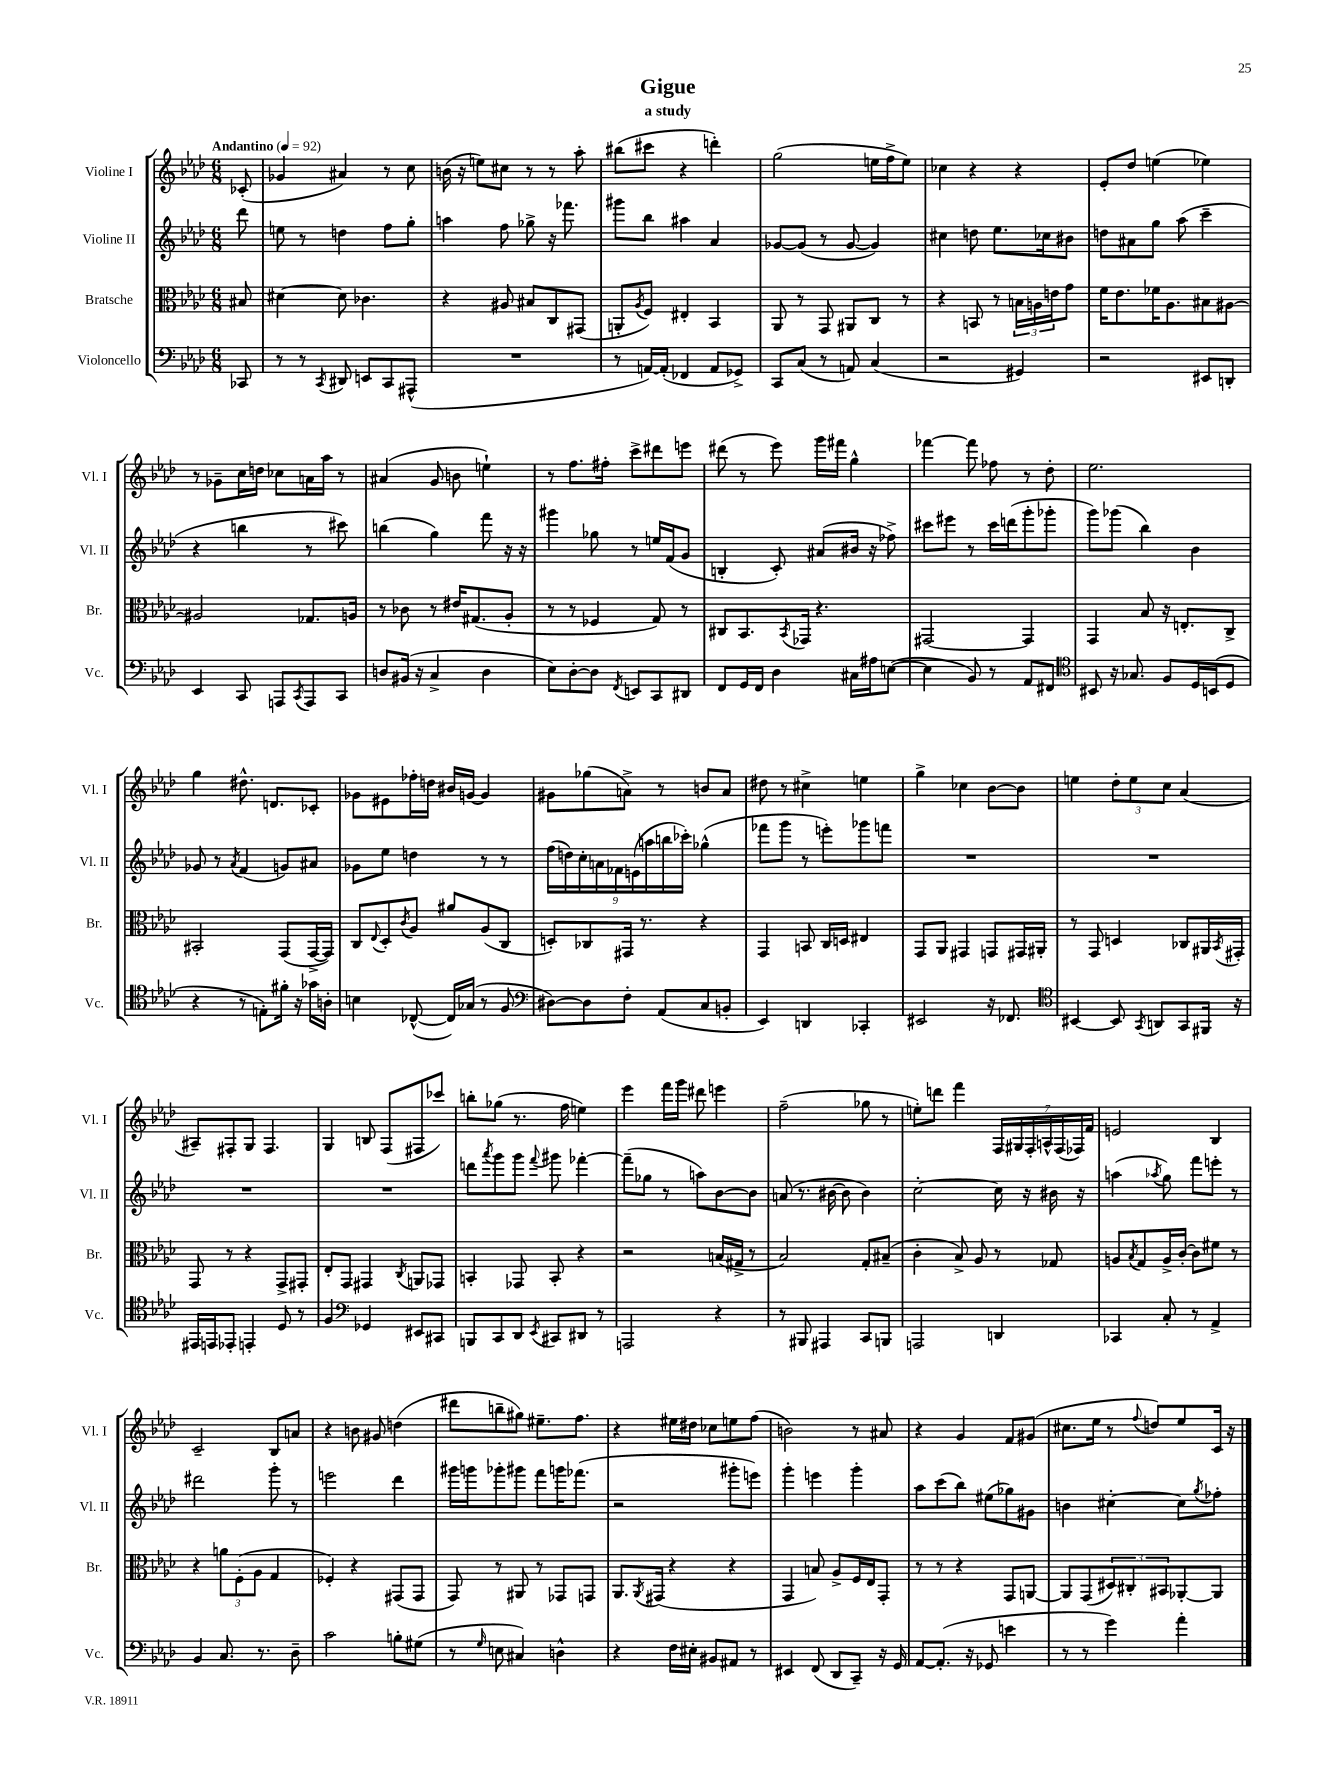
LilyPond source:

\header { title = "Gigue" subtitle = "a study" }
<<
\new StaffGroup <<
\new Staff = "s0" \with { instrumentName = "Violine I" shortInstrumentName = "Vl. I" } {
    \clef treble \key aes \major \numericTimeSignature \time 6/8 \partial 8 \tempo "Andantino" 4 = 92
    ces'8-.( |
    ges'4 ais'4) r8 c''8 |
    b'16( r16 e''8) cis''8 r8 r8 aes''8-. |
    bis''8( cis'''8 r4 d'''4-.) |
    g''2( e''16 f''16-> e''8) |
    ces''4 r4 r4 |
    ees'8-. des''8 e''4( ees''4) |
    r8 ges'8-- c''16 d''16 ces''8 a'16 aes''16 r8 |
    ais'4( g'8 b'8 e''4-!) |
    r8 f''8. fis''16-. c'''8-> dis'''8 e'''8 |
    dis'''8( r8 ees'''8) g'''16 fis'''16 g''4-^ |
    fes'''4~ fes'''8 fes''8 r8 des''8-. |
    ees''2. |
    g''4 dis''8.-^ d'8. ces'8-. |
    ges'8 eis'8 fes''16-. d''16 bis'16 g'16~ g'4 |
    gis'8 ges''8( a'8->) r8 b'8 a'8 |
    dis''8 r8 cis''4-> e''4 |
    g''4-> ces''4 bes'8~ bes'8 |
    e''4 \tuplet 3/2 { des''8-. e''8 c''8 } aes'4( |
    ais8--) fis8-. g8 fis4. |
    g4 b8 f8( fis8 ces'''8) |
    b''8-. ges''8( r8. f''16 e''4) |
    ees'''4 f'''16 g'''16 dis'''8 e'''4 |
    f''2--( ges''8 r8 |
    e''8-.) d'''8 f'''4 \tuplet 7/4 { f16 gis16 f16-. a16-^ f16( fes16) f'16 } |
    e'2 bes4 |
    c'2-- bes8 a'8 |
    r4 b'8 gis'8 d''4( |
    dis'''8 b''8-- gis''8) eis''8.-- f''8. |
    r4 eis''16 dis''16 ces''8 e''8 f''8( |
    b'2) r8 ais'8 |
    r4 g'4 f'8 gis'8( |
    cis''8. ees''16 r8 \appoggiatura { f''8 } d''8) ees''8 c'16 r16 \bar "|." |
}
\new Staff = "s1" \with { instrumentName = "Violine II" shortInstrumentName = "Vl. II" } {
    \clef treble \key aes \major \numericTimeSignature \time 6/8 \partial 8
    des'''8 |
    e''8 r8 d''4 f''8 g''8-. |
    a''4 f''8 ges''8-> r16 fes'''8. |
    gis'''8 bes''8 ais''4 aes'4 |
    ges'8~ ges'8( r8 ges'8~ ges'4) |
    cis''4 d''8 ees''8. ces''16 bis'8 |
    d''8 ais'8 g''8 aes''8( c'''4-- |
    r4 b''4 r8 cis'''8) |
    b''4( g''4) f'''8 r16 r16 |
    gis'''4 ges''8 r8 e''16 f'16( g'8 |
    b4-. c'8-.) ais'8( bis'16 r16 fes''8->) |
    cis'''8 eis'''8 r8 cis'''16 d'''16( g'''8-. ges'''8-. |
    g'''8) ges'''8( bes''4) bes'4 |
    ges'8 r8 \acciaccatura { aes'8 } f'4( g'8) ais'8 |
    ges'8 ees''8 d''4 r8 r8 |
    \tuplet 9/8 { f''16( d''16) c''16-. a'16 fes'16 e'16( a''16 b''16 ces'''16-.) } ges''4-^( |
    fes'''8 g'''8 r8 e'''8-.) ges'''8 f'''8 |
    R2. |
    R2. |
    R2. |
    R2. |
    d'''8 \acciaccatura { aes'''8 } g'''8 g'''8 \appoggiatura { f'''8 } gis'''8 fes'''4~-. |
    fes'''8--( ges''8 r8 a''8) bes'8~ bes'8 |
    a'8( r8. bis'16~ bis'8 bis'4) |
    c''2~-. c''16 r16 bis'16 r16 |
    a''4( \acciaccatura { aes''8 } g''8) f'''8 e'''8-. r8 |
    dis'''2 g'''8-. r8 |
    e'''2 des'''4 |
    gis'''16 g'''16 ges'''8-. gis'''8 f'''8 g'''16 fes'''8.( |
    r2 gis'''8-. e'''8) |
    g'''4-. e'''4 g'''4-. |
    aes''8 c'''8( bes''8) eis''8( ges''8) gis'8 |
    b'4 cis''4~-. cis''8 \acciaccatura { g''8 } fes''8-. \bar "|." |
}
\new Staff = "s2" \with { instrumentName = "Bratsche" shortInstrumentName = "Br." } {
    \clef alto \key aes \major \numericTimeSignature \time 6/8 \partial 8
    bis8 |
    dis'4~ dis'8 ces'4. |
    r4 ais8 bis8 c8 gis,8( |
    a,8-. \acciaccatura { aes8 } f8) eis4-. bes,4 |
    aes,8 r8 g,8 ais,8 c8 r8 |
    r4 b,8 r8 \tuplet 3/2 { b16 a16 e'16 } g'8 |
    f'16 ees'8. fes'16 aes8. bis8 ais8~ |
    ais2 ges8. a16 |
    r8 ces'8 r8 eis'16 gis8.( aes8-. |
    r8 r8 fes4 g8) r8 |
    cis8 bes,8. \acciaccatura { bes,8 } ges,16 r4. |
    gis,2~ gis,4 |
    g,4 bes8 r16 e8.-. c8-> |
    bis,2-. g,8( g,16~-> g,16) |
    c8 \appoggiatura { ees8 } des8-. \acciaccatura { c'8 } aes8 ais'8 aes8( c8 |
    d8-.) ces8 gis,16 r8. r4 |
    g,4 b,8 c16 d16 eis4 |
    g,8 aes,8 gis,4 g,8 gis,16 ais,16-. |
    r8 g,8 d4 ces8 ais,16 \acciaccatura { bes,8 } gis,16-. |
    g,8 r8 r4 g,8-> gis,8-. |
    ees8-. g,8 gis,4 \acciaccatura { c8 } a,8 ges,8 |
    b,4-. ges,8 b,8-. r4 |
    r2 b16( gis16-> r8 |
    bes2) g8-. bis8--( |
    c'4-. bes8->) aes8 r8 ges8 |
    a8 \acciaccatura { bes8 } g8 a16-> c'16~-. c'8 fis'8 r8 |
    r4 \tuplet 3/2 { a'8 f8-.( aes8 } g4 |
    fes4-.) r4 gis,8( gis,8 |
    g,8) r8 ais,8 r8 ges,8 g,8 |
    aes,8. \acciaccatura { aes,8 } gis,16( r4 r4 |
    g,4 b8) aes8-> f16 ees16 g,8-. |
    r8 r8 r4 g,8 a,8~ |
    a,8 g,8( \tuplet 3/2 { dis8) cis8-. bis,8 } aes,8~-. aes,8 \bar "|." |
}
\new Staff = "s3" \with { instrumentName = "Violoncello" shortInstrumentName = "Vc." } {
    \clef bass \key aes \major \numericTimeSignature \time 6/8 \partial 8
    ces,8 |
    r8 r8 \acciaccatura { c,8 } dis,8 e,8 c,8 ais,,8-^( |
    R2. |
    r8 a,16~) a,16-.( fes,4 a,8 ges,8->) |
    c,8 c8( r8 a,8) c4( |
    r2 gis,4) |
    r2 eis,8 d,8-. |
    ees,4 c,8 a,,8 \acciaccatura { c,8 } a,,8 c,8 |
    d8 bis,16( r16 c4-> d4 |
    ees8) des8~-. des8 \acciaccatura { f,8 } e,8 c,8 dis,8 |
    f,8 g,16 f,16 des4 cis16 ais16 e8~( |
    e4 bes,8) r8 aes,8 fis,8 |
    \clef tenor bis,8 r16 ges8. f8 des16 b,16( des8 |
    r4 r8 e8-.) fis'16-. r16 ges'16 a16-. |
    b4 ces8~-^( ces16) ges16( r8 f8 |
    \clef bass dis8~) dis8 f8-. aes,8( c8 b,8-. |
    ees,4) d,4 ces,4-. |
    eis,2 r16 fes,8. |
    \clef tenor bis,4~ bis,8 \acciaccatura { g,8 } a,8 g,8 fis,16 r16 |
    eis,16 e,16 ees,8-. e,4-. des8 r8 |
    f4 \clef bass ges,4 eis,8 cis,8 |
    b,,8 c,8 des,8 \acciaccatura { ees,8 } cis,8 dis,8 r8 |
    a,,2 r4 |
    r8 bis,,8 ais,,4 c,8 b,,8 |
    a,,2 d,4 |
    ces,4 c8-. r8 aes,4-> |
    bes,4 c8. r8. des8-- |
    c'2 b8-. gis8( |
    r8 \grace { g16 } e8 cis4) d4-^ |
    r4 f16 eis16-. bis,8 ais,8 r8 |
    eis,4 f,8( des,8 c,8--) r16 g,16 |
    aes,8~ aes,8.-.( r16 ges,8 e'4 |
    r8 r8 g'4) aes'4-. \bar "|." |
}
>>
>>
\layout { \context { \Score \remove "Bar_number_engraver" } }
